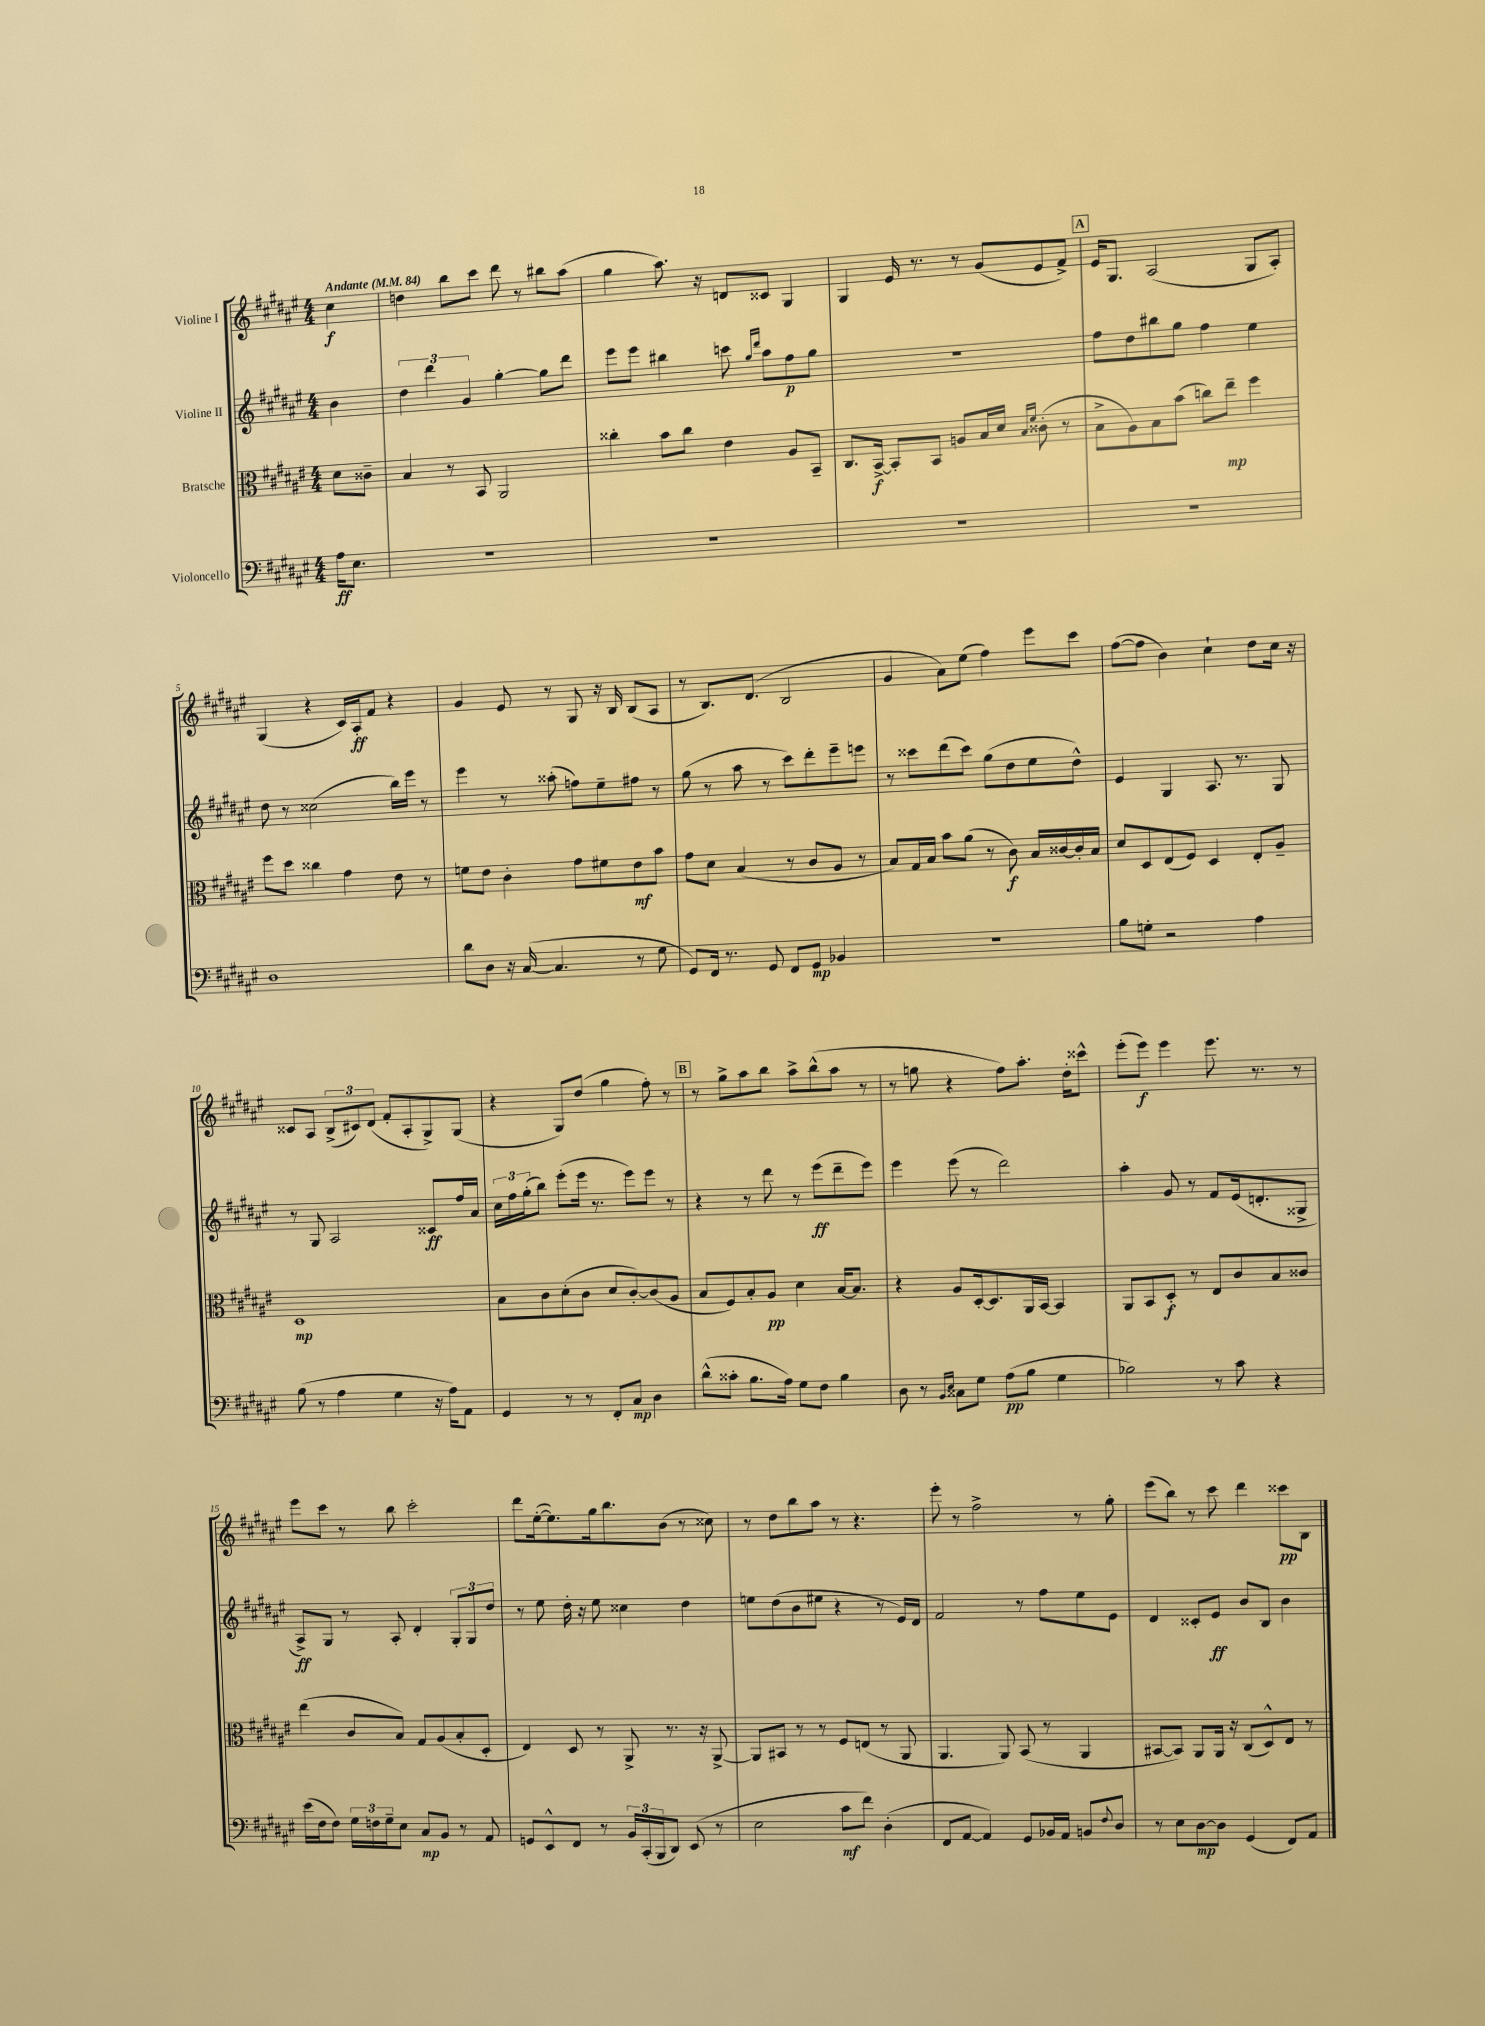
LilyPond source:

<<
\new StaffGroup <<
\new Staff = "s0" \with { instrumentName = "Violine I" } {
    \clef treble \key fis \major \numericTimeSignature \time 4/4 \partial 4 \tempo "Andante" 4 = 84
    cis''4\f |
    d''4 b''8 cis'''8 dis'''8 r8 bis''8 ais''8( |
    gis''4 ais''8.) r16 d'8 cisis'8 gis4 |
    gis4 eis'16 r8. r8 gis'8( eis'8 fis'8->) |
    \mark \markup { \box "A" } eis'16 gis8. ais2( gis8 ais8-.) |
    gis4( r4 cis'16) ais16-.\ff fis'8 r4 |
    gis'4 eis'8 r8 gis8 r16 b16 b8( ais8 |
    r8 b8.) dis'8.( b2 |
    gis'4 ais'8) eis''8( fis''4) eis'''8 cis'''8 |
    fis''8~( fis''8 b'4) cis''4-! dis''8 cis''16 r16 |
    cisis'8 ais8 \tuplet 3/2 { b8->( cis'8) dis'8( } fis'8-. ais8-. gis8->) gis8( |
    r4 gis8) dis''8( gis''4 fis''8-.) r8 |
    \mark \markup { \box "B" } r8 gis''8-> ais''8 b''8 ais''8-> b''8-^( ais''8 r8 |
    r8 g''8 r4 fis''8) ais''8.-. dis''16-. cisis'''8-^ |
    eis'''8-.( eis'''8\f) eis'''4 eis'''8. r8. r8 |
    eis'''8 cis'''8 r8 b''8 cis'''2-. |
    dis'''8 eis''16~-.( eis''8.) gis''16 b''8. b'8( r8 cisis''8) |
    r8 dis''8 b''8 ais''8 r8 r4. |
    eis'''8-. r8 fis''2-> r8 gis''8-. |
    eis'''8( b''8) r8 cis'''8 dis'''4 cisis'''8\pp b8 \bar "|." |
}
\new Staff = "s1" \with { instrumentName = "Violine II" } {
    \clef treble \key fis \major \numericTimeSignature \time 4/4 \partial 4
    b'4 |
    \tuplet 3/2 { dis''4 dis'''4 gis'4 } gis''4~-. gis''8 dis'''8 |
    eis'''8 eis'''8 bis''4 c'''8 \grace { gis''16 dis'''16 } ais''8 fis''8\p gis''8 |
    r1 |
    \mark \markup { \box "A" } fis''8 dis''8 bis''8 gis''8 fis''4 eis''4 |
    dis''8 r8 cisis''2( b''16) eis'''16 r8 |
    eis'''4 r8 aisis''8-.( f''8) eis''8-- fis''8 r8 |
    gis''8( r8 ais''8 r8 cis'''8) dis'''8-. eis'''8-- e'''8 |
    r8 cisis'''8 dis'''8( cisis'''8) gis''8( dis''8 eis''8 dis''8-^) |
    eis'4 gis4 ais8. r8. gis8 |
    r8 gis8 ais2 cisis'8\ff fis''16 ais'16 |
    \tuplet 3/2 { cis''16 fis''16 gis''16-.( } b''8) eis'''8-.( eis'''16 r8. eis'''8) eis'''8 r8 |
    \mark \markup { \box "B" } r4 r8 dis'''8 r8 eis'''8\ff( dis'''8-- eis'''8) |
    eis'''4 eis'''8( r8 dis'''2) |
    ais''4-. gis'8 r8 fis'8 eis'16( d'8.-. gisis8-> |
    ais8->\ff) gis8 r8 ais8-. dis'4-. \tuplet 3/2 { gis8-. gis8 dis''8 } |
    r8 eis''8 dis''16-. r16 eis''8 cisis''4 dis''4 |
    e''8 dis''8( b'8 eis''8 r4 r8 eis'16) dis'16 |
    fis'2 r8 fis''8 eis''8 eis'8 |
    dis'4 cisis'8-. eis'8\ff b'8 b8 b'4 \bar "|." |
}
\new Staff = "s2" \with { instrumentName = "Bratsche" } {
    \clef alto \key fis \major \numericTimeSignature \time 4/4 \partial 4
    dis'8 cisis'8-- |
    b4 r8 b,8 ais,2 |
    cisis''4-. b'8 cisis''8 eis'4 ais8 b,8-- |
    cis8. b,16~->\f b,8-. b,8 a8 b16 dis'16 \grace { b16 fis'16 } cisis'8-.( r8 |
    \mark \markup { \box "A" } b8-> ais8) b8 b'8( c''8) eis''8--\mp fis''4 |
    fis''8 dis''8 cisis''4 gis'4 eis'8 r8 |
    f'8 eis'8 cis'4-. gis'8 fis'8 eis'8\mf b'8 |
    gis'8 dis'8 b4( r8 cis'8 ais8 r8 |
    b8) gis16 b16 b'8 ais'8( r8 cis'8\f) b16 cisis'16~ cisis'16-. b16 |
    dis'8 dis8 eis8( fis8) dis4 eis8-. ais8-- |
    dis1\mp |
    b8 cis'8 dis'8-.( cis'8 dis'8 cis'8~-.) cis'8( ais8 |
    \mark \markup { \box "B" } b8 fis8) b8-. ais8\pp dis'4 b16~ b8. |
    r4 ais8 dis16~-. dis8. ais,16 b,16~ b,4 |
    ais,8 b,8 dis8-.\f r8 eis8 cis'8 b8 cisis'8 |
    eis''4( cis'8 b8) gis8 ais8( b8-. dis8-. |
    eis4) dis8 r8 ais,8-> r8. r16 ais,8~-> |
    ais,8 bis,8 r8 r8 fis8 e8( r8 ais,8 |
    ais,4. ais,8) b,8( r8 ais,4 |
    bis,8~ bis,8) ais,8 ais,16 r16 cis8( dis8-^) eis8 r8 \bar "|." |
}
\new Staff = "s3" \with { instrumentName = "Violoncello" } {
    \clef bass \key fis \major \numericTimeSignature \time 4/4 \partial 4
    ais16\ff eis8. |
    R1 |
    R1 |
    R1 |
    \mark \markup { \box "A" } R1 |
    dis1 |
    dis'8 dis8 r16 cis16~( cis4. r8 gis8 |
    gis,8) fis,16 r8. gis,8 fis,8 gis,8\mp bes,4 |
    R1 |
    b8 g8-. r2 ais4 |
    b8( r8 ais4 gis4 r16 ais16) ais,8 |
    gis,4 r8 r8 fis,8-. cis8\mp dis4 |
    \mark \markup { \box "B" } dis'8-^( cisis'8-. b8. ais16) gis8 fis8 b4 |
    dis8 r8 \grace { b,16 eis16 } cisis8 gis8 ais8\pp( b8 gis4 |
    bes2) r8 cis'8 r4 |
    eis'16( fis16 fis8) \tuplet 3/2 { gis16 f16 gis16-- } eis8 cis8\mp b,8 r8 ais,8 |
    g,8 eis,8-^ fis,8 r8 \tuplet 3/2 { b,16 cis,16-.( b,,16 } dis,8) eis,8( r8 |
    eis2 cis'8\mf fis'8) dis4-.( |
    fis,8 ais,8~ ais,4) gis,8 bes,16 ais,16 b,8 \appoggiatura { fis8 } dis8 |
    r8 eis8 dis8~\mp dis8 gis,4( fis,8) ais,8 \bar "|." |
}
>>
>>
